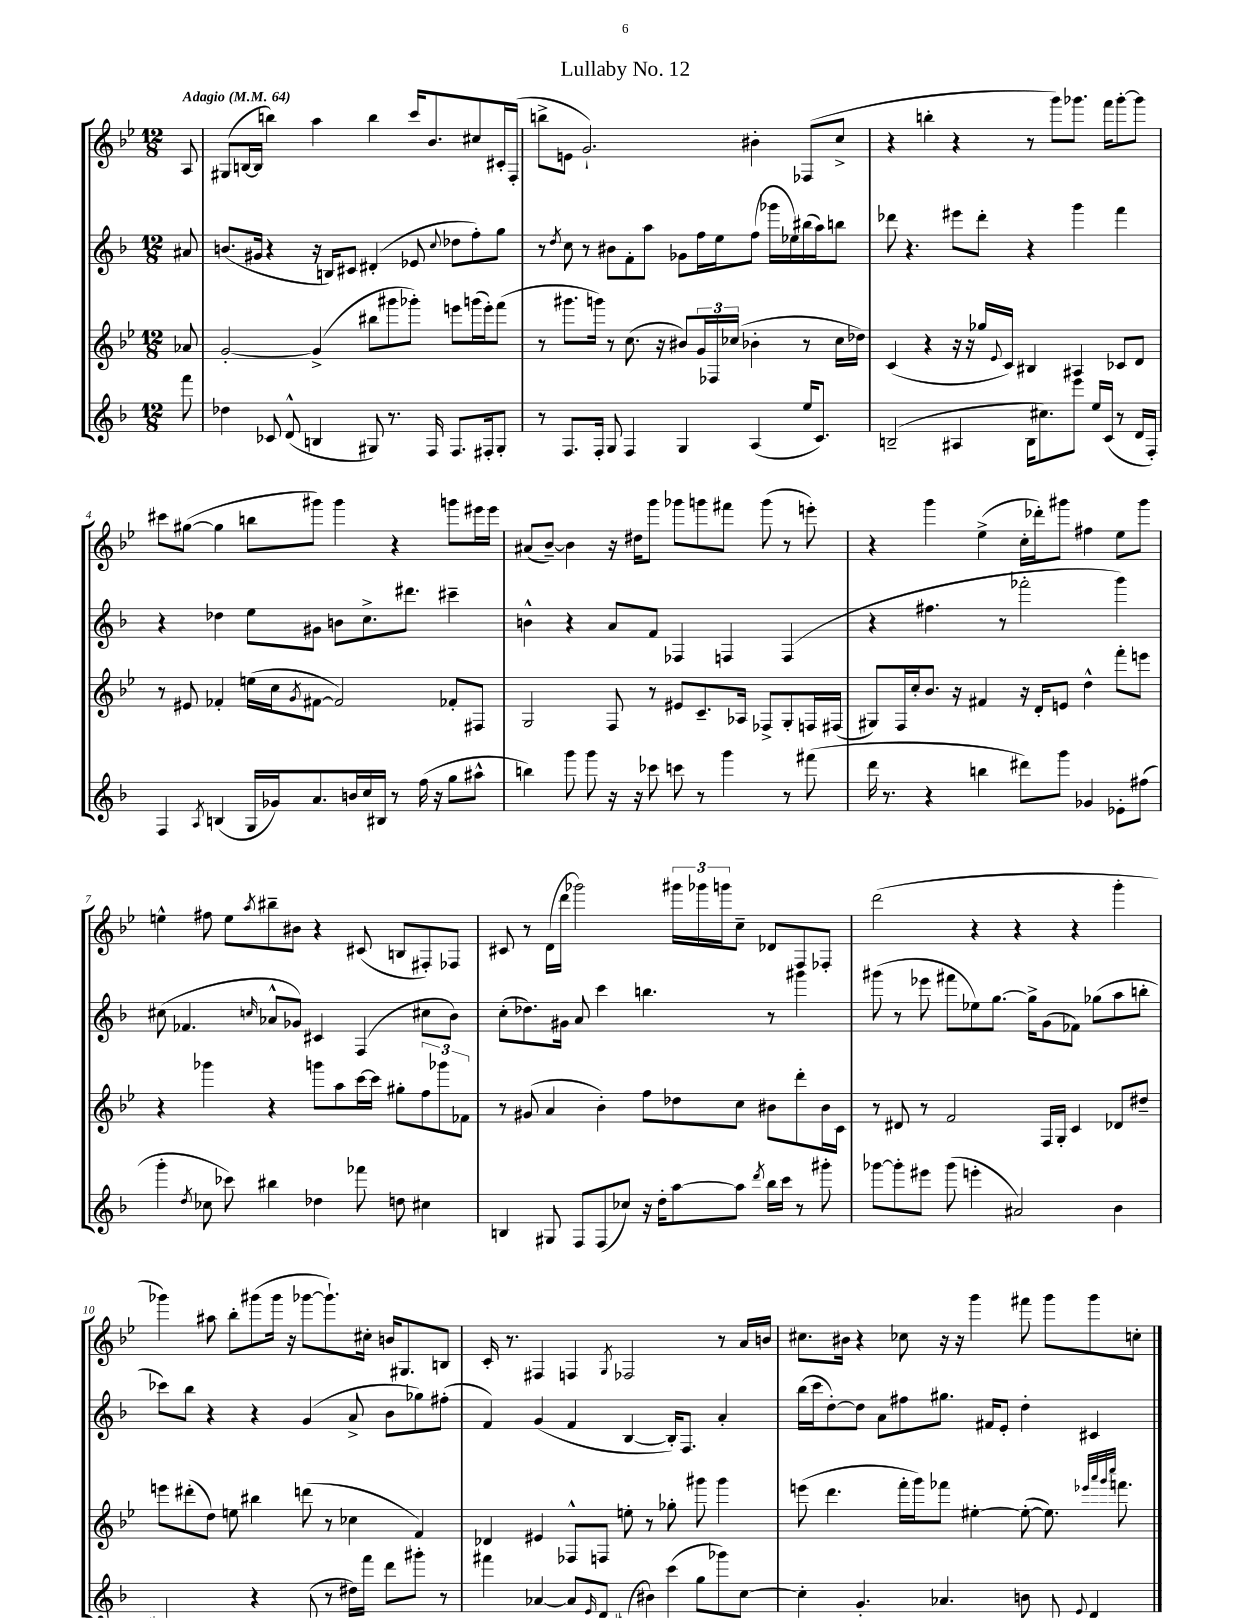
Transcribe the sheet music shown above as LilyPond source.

\header { title = "Lullaby No. 12" }
<<
\new StaffGroup <<
\new Staff = "s0" {
    \clef treble \key bes \major \numericTimeSignature \time 12/8 \partial 8 \tempo "Adagio" 4 = 64
    a8 |
    gis8( b16~ b16 b''4) a''4 b''4 c'''16 bes'8. cis''8 cis'16-. f16-.( |
    b''8-> e'8 g'2.-!) bis'4-. fes8( c''8-> |
    r4 b''4-. r4 r8 g'''8) ges'''8. f'''16 ges'''8~-. ges'''8 |
    cis'''8 gis''8~( gis''4 b''8 gis'''8) gis'''4 r4 g'''8 eis'''16 eis'''16 |
    ais'8( bes'8~--) bes'4 r16 dis''16 g'''8 ges'''8 g'''8 fis'''8 g'''8( r8 e'''8-.) |
    r4 g'''4 ees''4->( c''16-. des'''16-.) gis'''8 fis''4 ees''8 gis'''8 |
    e''4-^ fis''8 e''8 \acciaccatura { a''8 } bis''8-- bis'8 r4 cis'8( b8 fis8-.) fes8 |
    cis'8 r8 d'16( d'''16 ges'''2) \tuplet 3/2 { gis'''16 ges'''16 g'''16 } c''8-- des'8 f8 fes8-. |
    d'''2( r4 r4 r4 g'''4-. |
    ges'''4) ais''8 bes''8-. gis'''8( gis'''16 r16 ges'''8~ ges'''8.-!) cis''16-. b'16 gis8. b8 |
    c'16-. r8. fis4 f4 \acciaccatura { g8 } fes2 r8 a'16 b'16 |
    cis''8. bis'16 r4 ces''8 r16 r16 g'''4 fis'''8 g'''8 g'''8 c''8-. \bar "|." |
}
\new Staff = "s1" {
    \clef treble \key f \major \numericTimeSignature \time 12/8 \partial 8
    ais'8 |
    b'8.( gis'16 r4 r16 b16) cis'8 dis'4-.( ees'8 \appoggiatura { c''8 } des''8 f''8-.) g''8 |
    r8 \acciaccatura { d''8 } c''8 r8 bis'8 f'8-. a''8 ges'8 f''16 e''16 f''8( ges'''16 ees''16) bis''16( a''16) b''8 |
    des'''8 r4. eis'''8 des'''8-. r4 g'''4 f'''4 |
    r4 des''4 e''8 gis'8 b'8 c''8.-> dis'''8. cis'''4-- |
    b'4-^ r4 a'8 f'8 fes4 f4 f4( |
    r4 fis''4. r8 fes'''2-. g'''4) |
    cis''8( fes'4. \grace { c''16 } aes'8-^ ges'8) cis'4 f4( cis''8 bes'8) |
    c''8-.( des''8.) gis'16 a'8 c'''4 b''4. r8 gis'''4 |
    gis'''8( r8 ees'''8 fis'''8 ees''8) g''8.~ g''16-> g'8( fes'8) ges''8( a''8 b''8-. |
    ces'''8) bes''8 r4 r4 g'4( a'8-> bes'8 ges''8) fis''8-.( |
    f'4) g'4( f'4 bes4~ bes16-.) f8. a'4-. |
    bes''16( c'''16 d''8~-.) d''8 a'8 fis''8 gis''8. fis'16 e'8-. d''4-. cis'4 \bar "|." |
}
\new Staff = "s2" {
    \clef treble \key bes \major \numericTimeSignature \time 12/8 \partial 8
    aes'8 |
    g'2~-. g'4->( bis''8 gis'''8 ges'''8-.) e'''8 g'''16( e'''16-.) f'''8( |
    r8 gis'''8. g'''16) r8 c''8.( r16 bis'8) \tuplet 3/2 { g'16 fes16 ces''16( } bes'4-. r8 ces''16 des''16) |
    c'4( r4 r16 r16 ges''16 \appoggiatura { ees'8 } c'16) bis4 ais4 ces'8 d'8 |
    r8 eis'8 fes'4-. e''16( c''16 \acciaccatura { g'8 } fis'8~ fis'2) fes'8-. fis8 |
    g2 f8 r8 eis'8 c'8.-- aes16 fes8-> g8-. f16 fis16( |
    gis8) f16 c''16-. bes'8. r16 fis'4 r16 d'16-. e'8 d''4-^ f'''8-. e'''8 |
    r4 ges'''4 r4 g'''8 a''8 c'''16~ c'''16 gis''8-. \tuplet 3/2 { f''8 ges'''8 fes'8 } |
    r8 gis'8( a'4 bes'4-.) f''8 des''8 c''8 bis'8 d'''8-. bis'16 c'16 |
    r8 dis'8 r8 f'2 f16 g16-. c'4 des'8 dis''8-- |
    e'''8 dis'''8-.( d''8) e''8 bis''4 d'''8( r8 ces''4 f'4) |
    des'4 eis'4 fes8-^ f8 e''8-. r8 ges''8-. gis'''8 gis'''4 |
    e'''8( d'''4. f'''16-. g'''16) fes'''8 eis''4~-. eis''8~-.( eis''8.) \grace { ees'''32 a'''32 g'''32 c''''32 } f'''8. \bar "|." |
}
\new Staff = "s3" {
    \clef treble \key f \major \numericTimeSignature \time 12/8 \partial 8
    f'''8 |
    des''4 ces'8 d'8-^( b4 gis8) r8. f16 f8. fis16-. gis8-. |
    r8 f8. f16-. g8 f4 g4 a4( e''16 c'8.) |
    b2--( ais4 b16 cis''8.) e'''8 e''16 c'16( r8 d'16 f16-.) |
    f4 \acciaccatura { a8 } b4( g16 ges'16) a'8. b'16 c''16 bis16 r8 f''16( r16 g''8 ais''8-^ |
    b''4) g'''8 g'''8 r16 r16 ces'''8 c'''8 r8 g'''4 r8 fis'''8( |
    d'''16 r8. r4 b''4 dis'''8) g'''8 ges'4 ees'8-. fis''8( |
    g'''4-. \acciaccatura { d''8 } ces''8 ces'''8) bis''4 des''4 fes'''8 d''8 cis''4 |
    b4 gis8 f8 f8( ces''8) r16 d''16-. a''8~ a''8 \acciaccatura { d'''8 } bes''16 c'''16 r8 gis'''8-. |
    ges'''8~ ges'''8-. eis'''8 ges'''8( e'''4-. ais'2) bes'4 |
    ais2-. r4 gis8( r8 dis''16) f'''16 d'''8 gis'''8-. r8 |
    fis'''4 aes'4~ aes'8 \grace { e'16 } d'8 bis8( bis'8) c'''8( g''8 ges'''8) c''8~ |
    c''4-. g'4.-. aes'4. b'8 g8 \appoggiatura { e'8 } d'4 \bar "|." |
}
>>
>>
